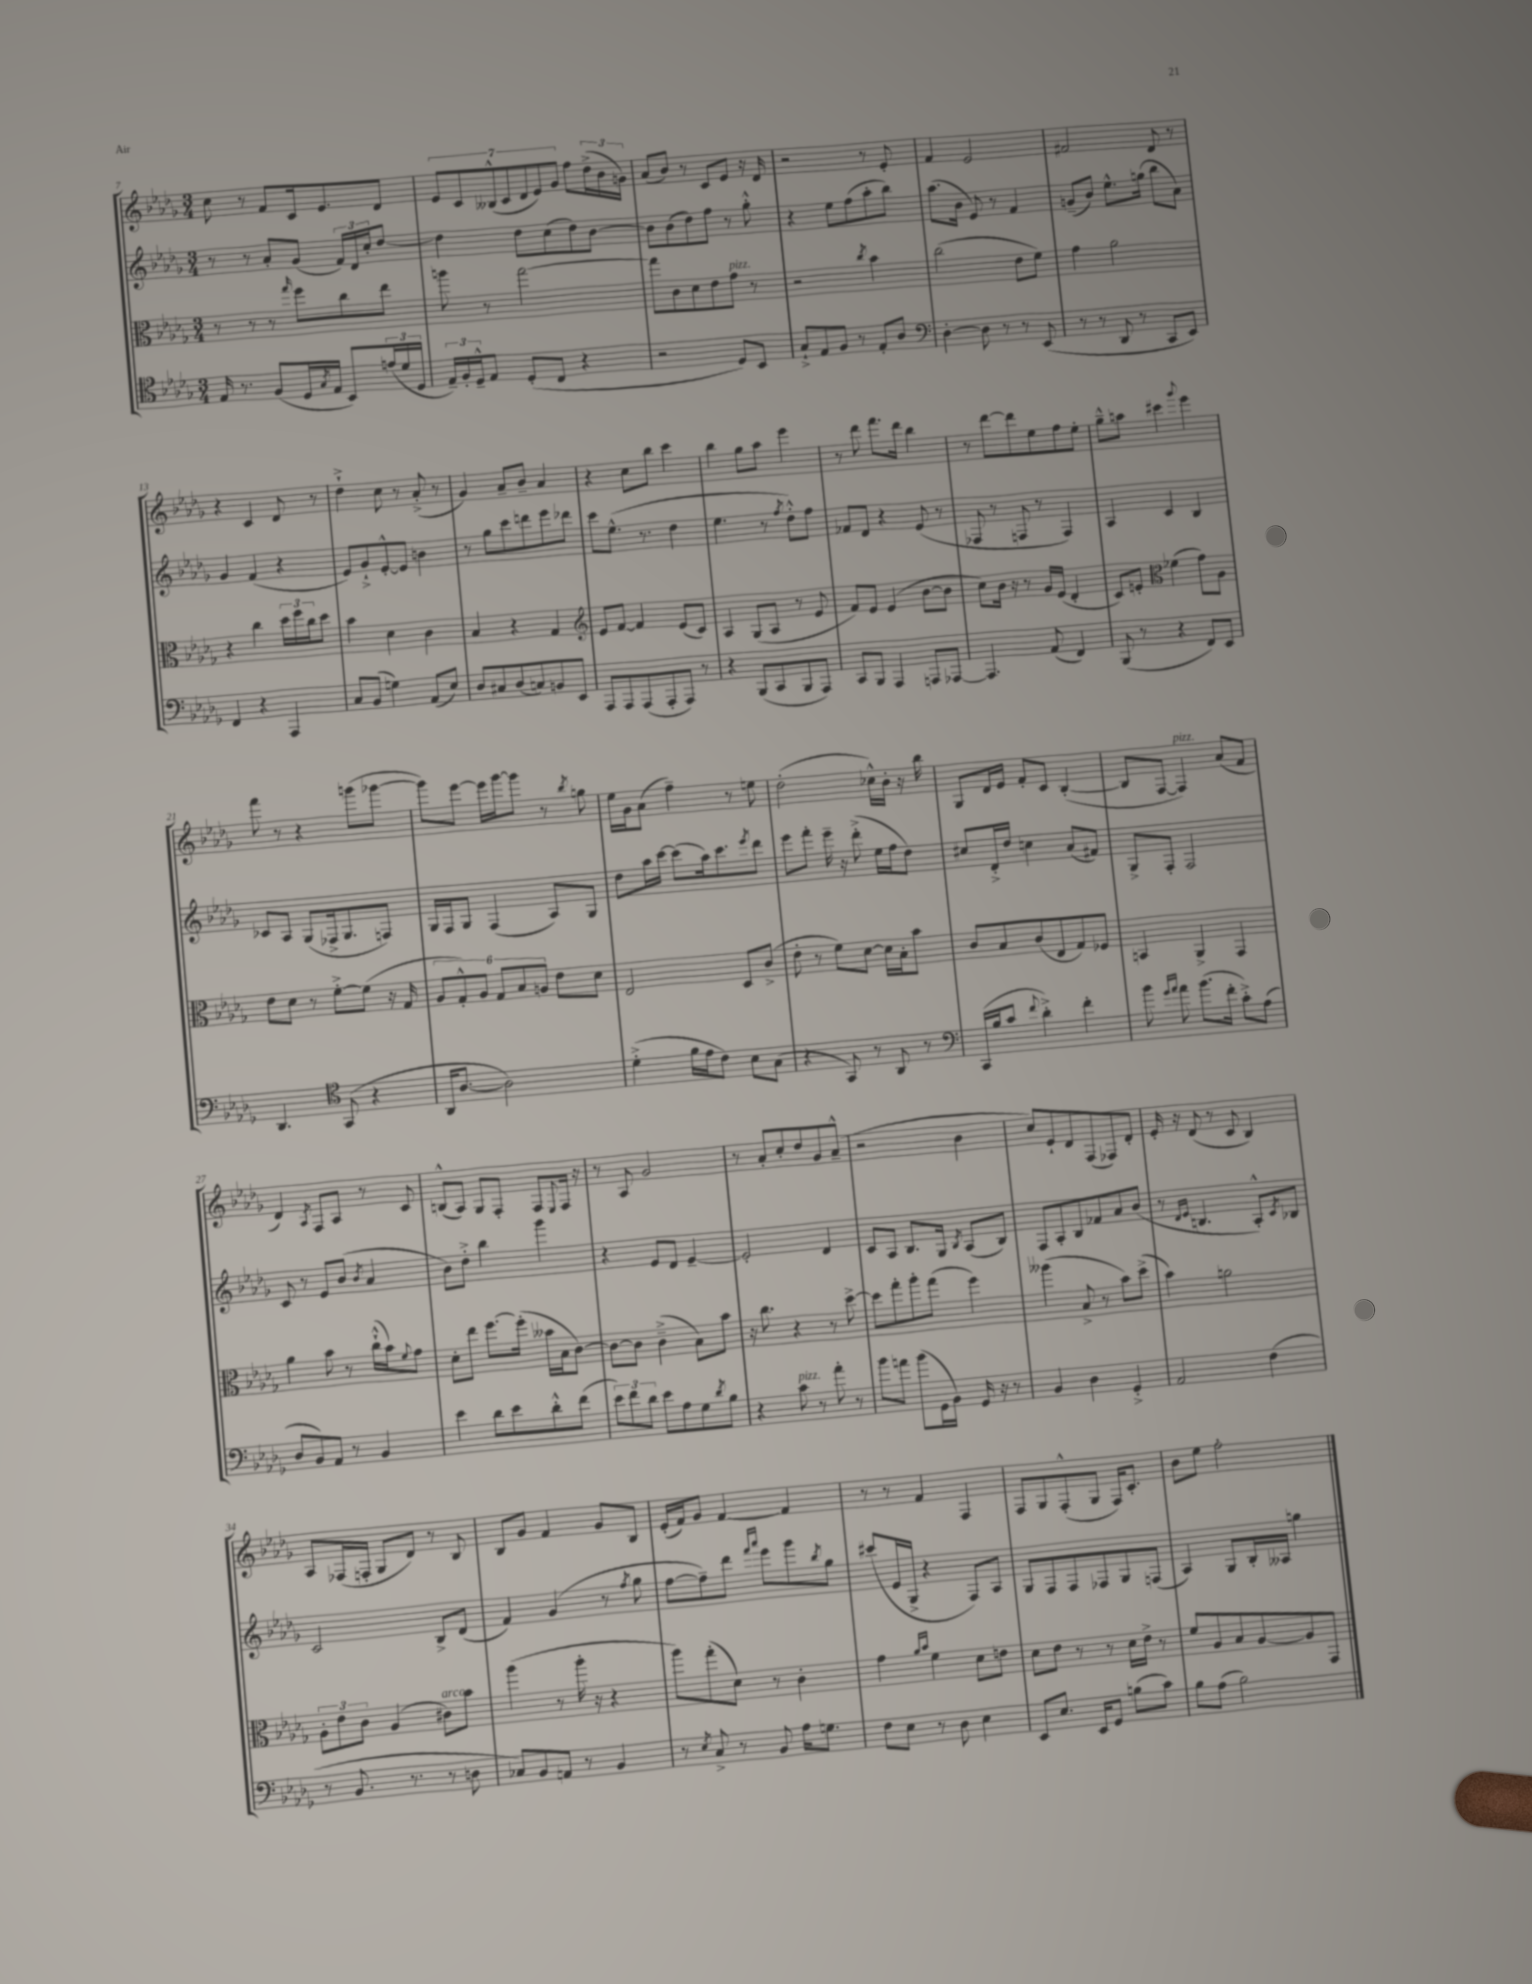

**kern	**kern	**kern	**kern
*part4	*part3	*part2	*part1
*staff4	*staff3	*staff2	*staff1
*clefC4	*clefC3	*clefG2	*clefG2
*k[b-e-a-d-g-]	*k[b-e-a-d-g-]	*k[b-e-a-d-g-]	*k[b-e-a-d-g-]
*M3/4	*M3/4	*M3/4	*M3/4
=7	=7	=7	=7
16E-/	8r	8r	8cc\
8.r	.	.	.
.	8r	8r	8r
(8F/L	8r	8a-'/L	8f/L
.	16qqgg-/	.	.
16D-/L	8ff\L	(8g-/J	16c/k
8qG-/	.	.	.
16E-/JJ	.	.	8.e-/
8BB-/L)	8cc\	24f/LL)	.
.	.	24d-/	.
.	.	24cc'/J	.
(24en/L	8ee-\J	[8dd-/J	8d-/J
24d-/	.	.	.
24D-/JJ	.	.	.
=8	=8	=8	=8
24E-~/LL)	8aan\	4dd-\]	14e-/L
24F'/	.	.	.
.	.	.	14c/
24D-~^^/J	.	.	.
8E-/J	8r	.	.
.	.	.	(14B--X^^/
.	.	.	14c/
(8D-'/L	[2gg-\	8dd-\L	.
.	.	.	14d-/
.	.	.	14e-/)
8C/J	.	(8cc\	.
.	.	.	14g-/J
4r	.	8dd-\)	8ff\L
.	.	[8b-\J	(24dd-^\L
.	.	.	24b-\
.	.	.	24gn\JJ)
=9	=9	=9	=9
2r	8gg-\L]	8b-\L]	(8a-/L
.	8c\	(8b-\	8b-/J)
.	8d-\	8dd-\)	8r
.	8e-\	8ff\J	8c/L
!	!LO:TX:a:i:t=pizz.	!	!
8D-/L)	8g-\J	8r	8e-/J
8BB-/J	8r	8gg-'^^\	16r
.	.	.	16d-/
=10	=10	=10	=10
8G-`^/L	2r	4r	2r
8E-/	.	.	.
8F/J	.	8ee-\L	.
8r	.	(8ff\	.
.	8qcc/	.	.
8E-'/L	4b-\	8aa-'\	8r
8A-/J	.	8bb-\J)	8e-'/
=11	=11	=11	=11
*clefF4	*	*	*
[4D-'\	(2cc\	(8.aa-\L	4f/
.	.	16b-\Jk	.
8D-\]	.	8e-/)	2e-/
8r	.	8r	.
8r	8e-\L	4f/	.
(8EE-/	8f\J)	.	.
=12	=12	=12	=12
8r	4g-\	(8gn~/L	2f#X/
8r	.	8b-/J)	.
8DD-/	2a-\	8.ee-^^\L	.
8r	.	.	.
.	.	(16ggn\Jk	.
8CC/L	.	8bb-\L	8d-/
8EE-/J)	.	8a-\J)	8r
!!LO:LB:g=z
=13	=13	=13	=13
4FF/	4r	4g-/	4r
4r	4cc\	(4f/	4c/
4AAA-/	24dd-\LL	4r	8d-/
.	24ff\	.	.
.	24cc\J	.	.
.	8dd-\J	.	8r
=14	=14	=14	=14
8C/L	4b-\	8e-/L)	4dd-`^\
(8BB-/J	.	8g-`^/	.
4Gn\)	4d-\	[8e-'^^/	8cc\
.	.	8e-/J]	8r
(8AA-/L	4c\	4bn\	(8a-'^/
8E-/J)	.	.	8r
=15	=15	=15	=15
8D-/L	4B-/	8r	4g-/)
8C#X/	.	8gg-\L	.
(8D-/	4r	8ccc\	8a-~/L
8Cn/)	.	8dddn\	8b-~/J
8BBn/	4G-/	8eee-\	4a-/
8EE-/J	.	8ddd-X\J	.
=16	=16	=16	=16
*	*clefG2	*	*
8AAA-/L	8e-/L	8ccc\L	4r
8AAA-/	[8f/J	(8.ee-^^\J	.
(8AAA-/	4f/]	.	8cc\L
.	.	8.r	.
8AAA-'/	.	.	8bb-\J
8AAA-/J)	(8e-/L	4dd-\	4ccc\
8r	8c/J)	.	.
=17	=17	=17	=17
4r	4A-/	4.ee-\	4bb-\
(8BBB-/L	(8G-/L	.	8gg-\L
8CC/	8A-/J	8r	8aa-\J
.	.	8qff/	.
8BBB-/	8r	8dd-'^^\L)	4eee-\
8AAA-/J)	8e-/	8ff\J	.
=18	=18	=18	=18
8CC/L	8f/L)	8f-X/L	8r
8BBB-/J	8e-/J	8d-/J	8ddd-\
4AAA-/	(4e-/	4r	8.fff\L
.	.	.	16ddd-\Jk
8AAAn/L	[8b-\L	(8e-/	4bb-\
[8AAA-X/J	8b-\J]	8r	.
=19	=19	=19	=19
4.AAA-/]	8cc\L)	8F-X/	8r
.	16b-\Jk	8r	[8ddd-\L
.	16r	.	.
.	8r	8Fn/	8ddd-\]
(8AA-/	16g-/LL	8r	8ee-\
.	(16e-/JJ	.	.
4FF/)	4d-'/	4F/)	8ff\
.	.	.	8ee-'\J
=20	=20	=20	=20
(8BBB-/	8c/L)	4A-/	8gg-~^^\L
8r	8en'/J	.	8aan\J
*	*clefC3	*	*
4r	(4f-X\	4c/	4ccc#X\
.	.	.	8qqggg-/
8FF/L)	8g-\L)	4B-/	4eee-\
8EE-/J	8A-\J	.	.
!!LO:LB:g=z
=21	=21	=21	=21
4.DD-/	8e-\L	8c-X/L	8fff\
.	8d-\J	8A-/J	8r
.	8r	(8G-/L	4r
*clefC4	*	*	*
(8GG-/	[8f'^\L	16F-X^/k	.
.	.	8.G-/	.
4r	(8f\J]	.	(8gggn\L
.	16r	8Fn/J)	[8ggg-X\J
.	16G-/	.	.
=22	=22	=22	=22
16AA-/KL	12A-/L	16G-/LL	8ggg-\L])
[8.A-/J	.	16F/J	.
.	12G-'^^/)	.	.
.	.	8G-/J	[8eee-\J
.	12A-/J	.	.
2A-\])	12G-/L	(4F/	16eee-\LL]
.	.	.	[16ggg-\J
.	12B-/	.	.
.	.	.	8ggg-\J]
.	12An/J	.	.
.	8e-\L	8A-/L)	8r
.	.	.	8qbb-/
.	8d-\J	8G-/J	8ggn\
=23	=23	=23	=23
(4d-'^\	2E-/	8dd-\L	16ee-\LL
.	.	.	16g-\J
.	.	16aa-\L	(8a-\J
.	.	[16ccc\JJ	.
16f\LL	.	(8ccc\L]	4ff~\)
16e-\J	.	.	.
8c\J)	.	16aa-\k)	.
.	.	8.ccc\	.
8B-\L	8D-/L	.	8r
.	.	8qeee-/	.
(8G-\J	(8c^/J	8ddd-\J	8een\
=24	=24	=24	=24
4r	8e-'\	8eee-\L	(2dd-'\
.	8r	8fff'\J	.
8GG-/)	8f\L)	16eee-~\	.
.	.	16r	.
8r	[8d-\J	(8ddd-'^\	.
8AA-/	16d-\LL]	16ee-\LL	16cc-X^^\LL)
.	16B-'\J	16ff\J	16b-'\JJ
8r	8b-\J	8dd-\J)	16r
.	.	.	16bb-\
=25	=25	=25	=25
*clefF4	*	*	*
(16CC/LL	8c/L	8cc#X/L	8G-/L
16B-/J	.	.	.
8c/J	8B-/	16d-'^/L	16d-/L
.	.	16dd-/JJ	16e-/JJ
8qqf/	.	.	.
4d-'^\)	(8c/	4ccn\	8f'/L
.	8E-/	.	8c/J
4f'\	8G-/)	(8a-/L	([4B-'/
.	8F-X/J	8f#X/J)	.
=26	=26	=26	=26
8b-\	4BBn/	8G-^/L	8B-/L]
16qqg-/LL	.	.	.
16qqa-/JJ	.	.	.
8a-\	.	8F'/J	[8F/J
!	!	!	!LO:TX:a:i:t=pizz.
(8.b-\L	4AA-^/	2F/	4F/])
16f'\Jk	.	.	.
8c'^\L)	4GG-/	.	(8a-/L
(8A-\J	.	.	8f/J
!!LO:LB:g=z
=27	=27	=27	=27
8D-/L	4a-\	8c/	4d-/)
8BB-/)	.	8r	.
.	.	.	8qA-/
8AA-/J	8b-\	8e-/L	8F/L
8r	8r	(8b-/J	8A-/J
.	.	8qb-/	.
4BB-/	(16cc`^^\LL	4a-/	8r
.	16b-\J)	.	.
.	8qqf/	.	.
.	8g-\J	.	8c/
=28	=28	=28	=28
4e-\	8d-'\L	8b-\L)	(8Bn^^/L
.	8ee-\J	8dd-'^\J	8A-/J)
8d-\L	[8.ff\L	4bb-\	8G-/L
8e-\	.	.	8F'/J
.	(16ff'\Jk]	.	.
8d-'^^\	16b--X\LL	4ggg-\	8F/L
.	16B-\J	.	.
.	.	.	8qqE-/
(8f\J	[8c\J)	.	16F/Jk
.	.	.	16r
=29	=29	=29	=29
12e-\L)	8c\L_	4r	8r
12f\	.	.	.
.	8c\J]	.	8A-/
12d-\J	.	.	.
8e-\L	(4c~^\	8e-/L	2g-/
8A-\	.	8d-/J	.
8G-\	8B-\L)	[4e-~/	.
8qd-/	.	.	.
8B-\J	8b-\J	.	.
=30	=30	=30	=30
4r	16r	2e-'/]	8r
.	8.cc\	.	.
.	.	.	8a-'/L
!LO:TX:a:i:t=pizz.	!	!	!
8c\	4r	.	8cc'/
8r	.	.	8dd-/
8a-'\	8r	4d-/	8g-/
8r	[8dd-^\	.	(8a-~^^/J
=31	=31	=31	=31
8b-\L	8dd-\L]	8c/L	2r
8an\J	8gg-'\	8A-/J	.
(8b-\L	8aa-'\	8.B-/L	.
16GG-\L	(8gg-\J	.	.
16BB-\JJ)	.	16G-/Jk	.
.	.	8qB-/	.
16GG-/	4ff\)	(8A-/L	4b-\
16r	.	.	.
8r	.	8B-/J)	.
=32	=32	=32	=32
4BB-/	(4aa--X\	8F/L	8cc/L)
.	.	8A-'/	8e-`/
4D-\	8B-^/	8B-/	8d-/
.	8r	8f-X/	(8F/
4GG-'^/	8b-\L)	8a-/	8F-X/)
.	(8dd-^\J	(8b-/J	8d-'/J
=33	=33	=33	=33
2AA-/	4b-\)	8r	16e-'/
.	.	.	16r
.	.	16qqd-/LL	.
.	.	16qqe-/JJ	.
.	.	4.Bn/	(8d-/
.	2an\	.	8r
.	.	.	8c/
(4F\	.	8A-'^^/L)	4B-/)
.	.	8qc/	.
.	.	8B-X/J	.
!!LO:LB:g=z
=34	=34	=34	=34
8r	12A-'\L	2c/	8A-/L
.	12e-\	.	.
8.BB-/	.	.	(16F-X/L
.	12c\J	.	.
.	.	.	16Fn'/JJ
.	(4A-/	.	8G-/L
8.r	.	.	.
.	.	.	8d-/J)
!	!LO:TX:a:i:t=arco	!	!
8r	8c#X\L)	8B-^/L	8r
8Dn\	8b-\J	(8d-/J	8B-/
=35	=35	=35	=35
8C-X/L)	(4aa-\	4f/)	8B-/L
8BB-/	.	.	8g-/J
8AAn/J	8r	(4g-/	4f/
8r	16aa-'\	.	.
.	16r	.	.
4BB-/	4r	8r	8g-/L
.	.	8qff/	.
.	.	8gg-\	8B-/J
=36	=36	=36	=36
8r	8aa-\L)	[8ff\L	(16e-'/LL
.	.	.	16f/J)
8qE-/	.	.	.
8C^/	(8gg-'\	8ff~\])	8g-/J
8r	8d-\J)	8ddd-\J	[4f/
.	.	16qqfff/LL	.
.	.	16qqaaa-/JJ	.
8BB-/	8r	8eee-\L	.
16A-\KL	4c'\	8ggg-\	4f/]
8.Gn\J	.	.	.
.	.	8qbb-/	.
.	.	8gg-\J	.
=37	=37	=37	=37
8F\L	4g-\	(8ccc#X/L	8r
8E-\J	.	16e-/L	8r
.	.	16G-^/JJ	.
.	16qqa-/LL	.	.
.	16qqb-/JJ	.	.
8r	4f\	4r	4f/
8D-\	.	.	.
4E-\	8d-\L	8F/L)	4F/
.	8en\J	8A-/J	.
=38	=38	=38	=38
8EE-/L	8d-\L	8G-/L	8F/L
8.E-/J	8e-\J	8F/	8G-/
.	8r	8F/	(8F'^^/
16EE-/KL	.	.	.
8GG-/J	8r	8F-X/	8G-/J
(8Bn\L	16d-\LL	8G-/	16F/KL)
.	16e-^\JJ	.	8.c'/J
8c\J)	8r	(8Fn/J	.
=39	=39	=39	=39
8B-\L	8f/L	4A-/)	8b-\L
(8A-\J	8A-/	.	8ee-\J
2B-\)	8B-/	8G-/L	2ff'\
.	[8A-/	16B-'/L	.
.	.	16A--X/JJ	.
.	8A-/]	4ggn\	.
.	8GG-/J	.	.
==	==	==	==
*-	*-	*-	*-
